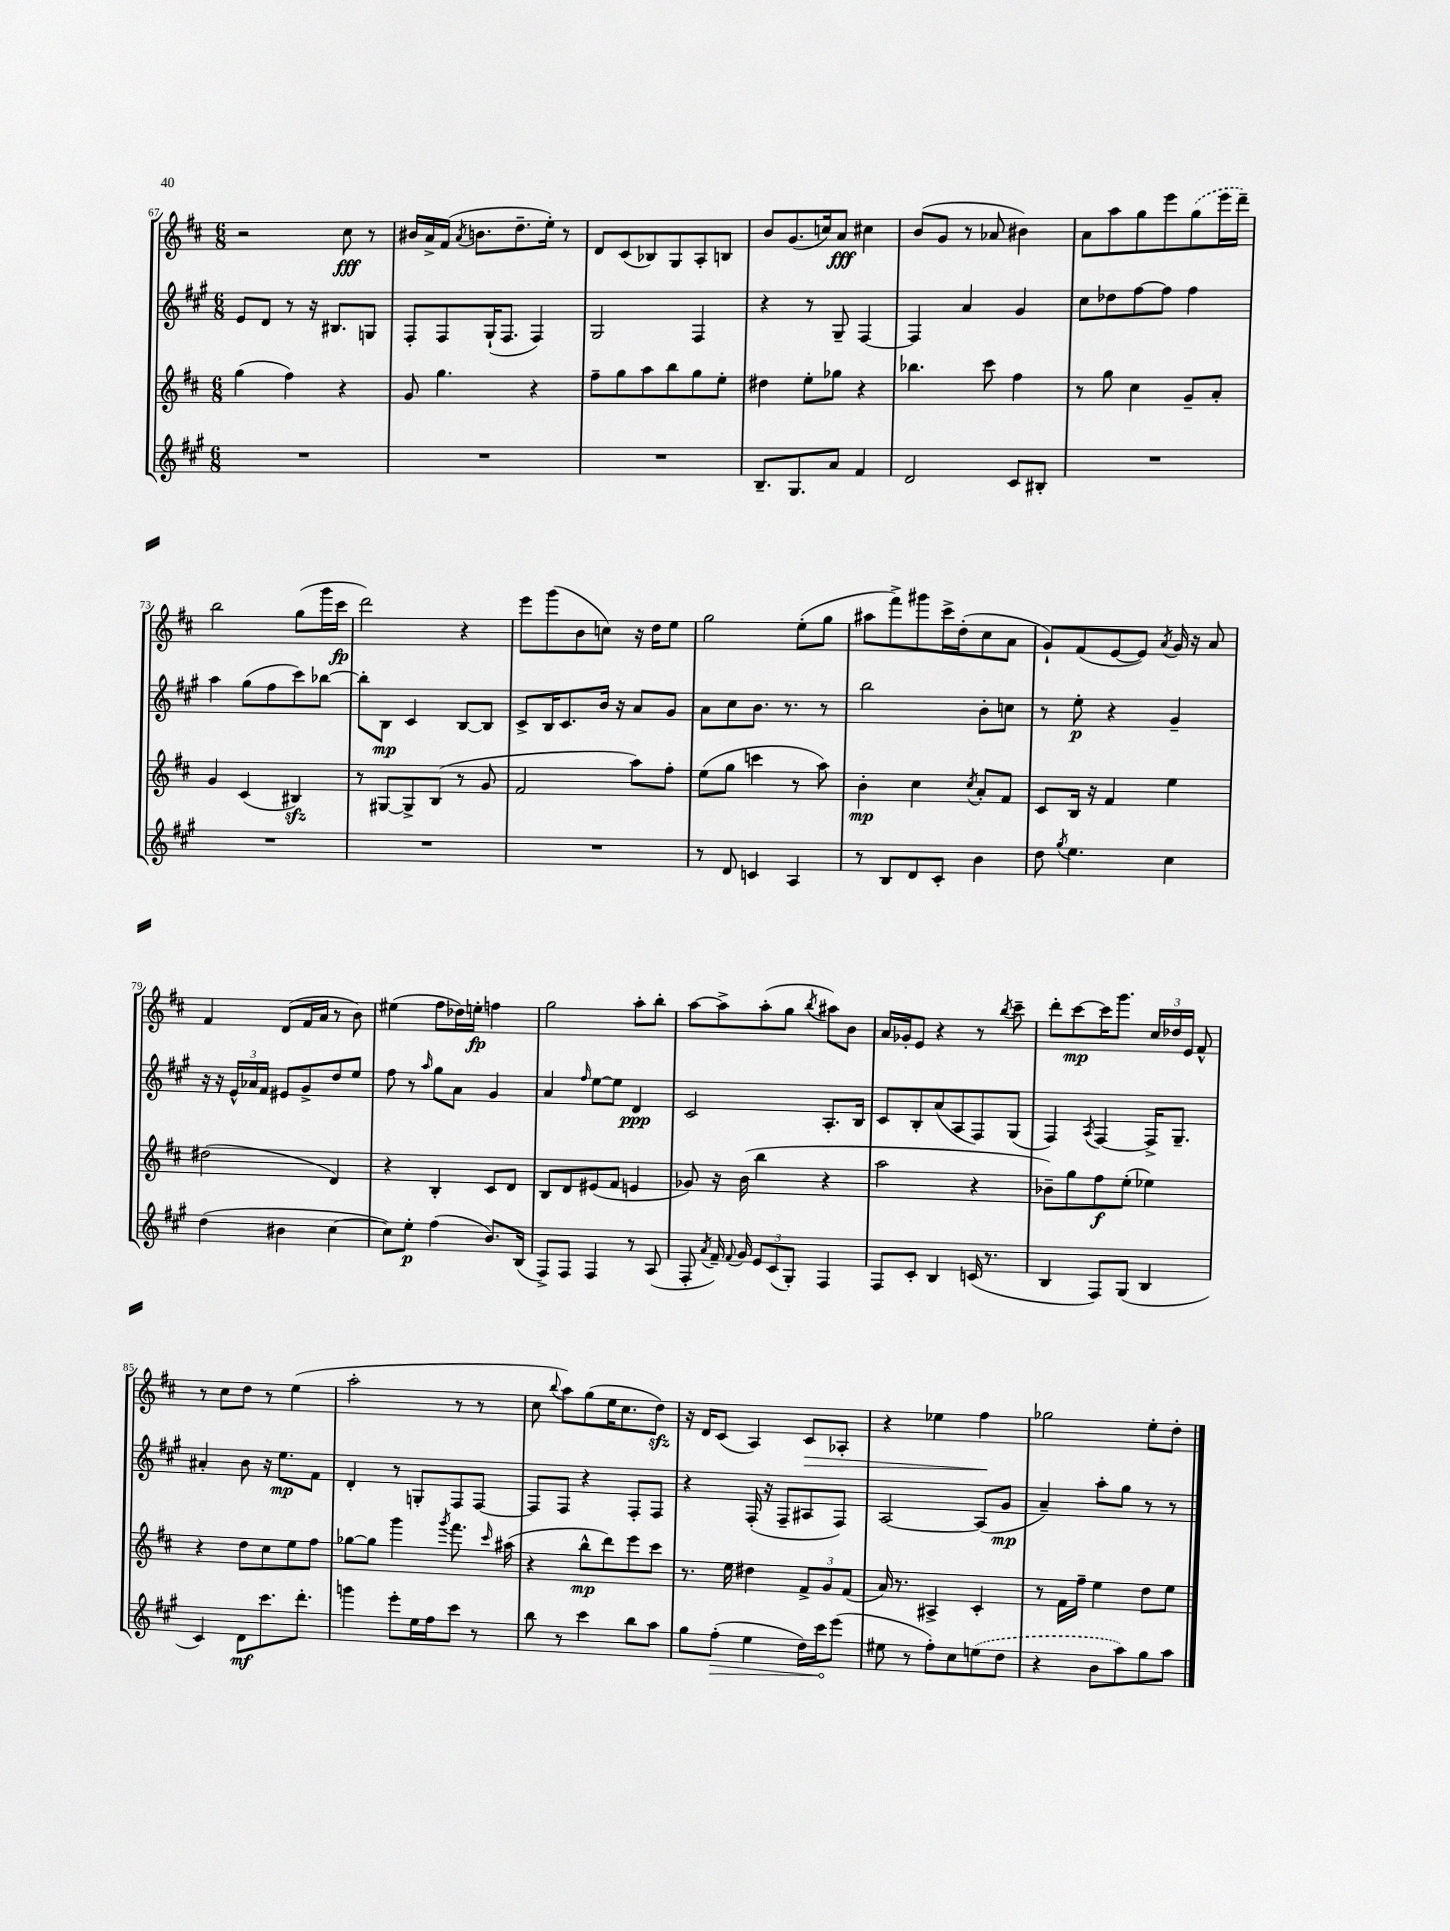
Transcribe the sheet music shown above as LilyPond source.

<<
\new StaffGroup <<
\new Staff = "s0" {
    \clef treble \key d \major \numericTimeSignature \time 6/8
    \autoBeamOff r2 cis''8\fff r8 |
    bis'16[ a'16-> fis'16]( \acciaccatura { a'8 } b'8.[ d''8.-- e''16]-.) r8 |
    d'8[ cis'8( bes8) g8 a8-. b8] |
    b'8[ g'8.( c''16) a'8]\fff cis''4 |
    b'8[( g'8] r8 aes'8 bis'4) |
    a'8[ a''8 g''8 e'''8 \once \slurDashed g''8( e'''16 d'''16]--) |
    b''2 g''8[( g'''16 cis'''16]\fp |
    d'''2) r4 |
    e'''8[ g'''8( b'8 c''8]) r16 d''16[ e''8] |
    g''2 e''8[-.( g''8] |
    ais''8[ fis'''8->) gis'''8 cis'''16-> d''16-.( cis''8 a'8] |
    g'8[-!) fis'8( e'8~ e'8]) \acciaccatura { a'8 } g'16 r16 a'8 |
    fis'4 d'8[( fis'16 a'16] r8 b'8) |
    eis''4( fis''8[ des''16) e''16]-.\fp f''4 |
    g''2 a''8[-. b''8]-. |
    a''8[~ a''8-> a''8-.( g''8] \acciaccatura { b''8 } ais''8[) b'8] |
    a'16[ ges'16-. e'8] r4 r8 \acciaccatura { b''8 } cis'''8-- |
    d'''8[-. cis'''8~\mp cis'''16 g'''8.] \tuplet 3/2 { cis''16[ des''16 e'16] } fis'8-^ |
    r8 cis''8[ d''8] r8 e''4( |
    a''2-. r8 r8 |
    cis''8 \appoggiatura { b''8 } a''8[) g''8( e''16 cis''8. d''8]\sfz) |
    r16 d'16[ cis'8]( a4) cis'8[\> aes8]-. |
    r4 ees''4 fis''4\! |
    ges''2 e''8[-. d''8]-. \bar "|." |
}
\new Staff = "s1" {
    \clef treble \key a \major \numericTimeSignature \time 6/8
    \autoBeamOff e'8[ d'8] r8 r16 bis8.[ g8] |
    fis8[-. fis8 gis16-!( fis8.] fis4) |
    gis2 fis4 |
    r4 r8 gis8-- fis4~ |
    fis4 a'4 gis'4 |
    cis''8[ des''8 fis''8~ fis''8] fis''4 |
    a''4 gis''8[( fis''8 cis'''8) bes''8]~ |
    bes''8[-. b8]\mp cis'4 b8[~ b8] |
    cis'8[-> b16 cis'8. b'16] r16 a'8[ gis'8] |
    a'8[ cis''8 b'8.] r8. r8 |
    b''2 b'8[-. c''8] |
    r8 e''8-.\p r4 gis'4-- |
    r16 r16 \tuplet 3/2 { e'16[-^ aes'16 fis'16] } eis'8[ gis'8-> d''8 e''8] |
    fis''8 r8 \grace { a''16 } gis''8[ a'8] gis'4 |
    a'4 \grace { fis''16 } e''8[~ e''8] d'4\ppp |
    cis'2 a8.[-. b16] |
    cis'8[ b8-. a'8( a8 fis8) gis8]( |
    fis4) \acciaccatura { a8 } fis4~ fis16[-> gis8.]-- |
    ais'4-. b'8 r16 e''8.[\mp fis'8] |
    d'4-. r8 g8[-. fis8 fis8]~ |
    fis8[ fis8] r4 fis8[-. fis8] |
    r4 fis16-.( r16 fis8[-- ais8 fis8]) |
    a2~ a8[( gis'8]\mp |
    a'4--) a''8[-. gis''8] r8 r8 \bar "|." |
}
\new Staff = "s2" {
    \clef treble \key d \major \numericTimeSignature \time 6/8
    \autoBeamOff g''4( fis''4) r4 |
    g'8 g''4. r4 |
    fis''8[-- g''8 a''8 b''8 g''8 e''8]-. |
    dis''4 e''8[-. ges''8] r4 |
    bes''4. cis'''8 fis''4 |
    r8 g''8 cis''4 g'8[-- a'8]-. |
    g'4 cis'4( bis4\sfz) |
    r8 gis8[~ gis8-> b8]( r8 g'8 |
    fis'2 a''8[) fis''8]-. |
    e''8[( g''8] c'''4 r8 a''8) |
    b'4-.\mp cis''4 \acciaccatura { cis''8 } a'8[-. fis'8] |
    cis'8[ b16] r16 fis'4 e''4 |
    dis''2( d'4) |
    r4 b4-. cis'8[ d'8] |
    b8[ d'8 eis'8( fis'8] e'4 |
    ges'8) r16 b'16( b''4 r4 |
    a''2 r4 |
    bes'8[--) g''8 fis''8\f e''8]-.( ees''4) |
    r4 d''8[ cis''8 e''8 fis''8] |
    ges''8[~ ges''8] g'''4 \acciaccatura { g'''8 } fis'''8. \grace { cis'''16 } ais''16( |
    r4 b''8[-^\mp d'''8) e'''8 cis'''8] |
    r8. e''16 dis''4 \tuplet 3/2 { fis'8[-> g'8 fis'8]( } |
    a'16) r8. ais4-> cis'4-. |
    r8 fis'16[ fis''16]-- e''4 d''8[ e''8] \bar "|." |
}
\new Staff = "s3" {
    \clef treble \key a \major \numericTimeSignature \time 6/8
    \autoBeamOff R2. |
    R2. |
    R2. |
    b8.[-- gis8. a'8] fis'4 |
    d'2 cis'8[ bis8]-. |
    R2. |
    R2. |
    R2. |
    R2. |
    r8 d'8 c'4 a4 |
    r8 b8[ d'8 cis'8]-. b'4 |
    d''8 \acciaccatura { gis''8 } e''4. cis''4 |
    d''4( bis'4 cis''4~ |
    cis''8[) e''8]-.\p fis''4( b'8.[) b16]( |
    fis8[->) fis8] fis4 r8 a8( |
    fis8-. \acciaccatura { a'8 } fis'16--) \appoggiatura { fis'8 } gis'16 \tuplet 3/2 { e'8[ cis'8( gis8]-.) } fis4 |
    fis8[ cis'8]-. b4 c'16( r8. |
    b4 fis8[) gis8]( b4 |
    cis'4) d'8[\mf cis'''8. d'''8.]-. |
    g'''4 e'''8[-. e''16 fis''16 cis'''8] r8 |
    b''8 r8 cis'''4 b''8[ a''8] |
    gis''8[ \once \override Hairpin.circled-tip = ##t fis''8]-.\>( e''4 d''16[) cis'''16\! e'''8]( |
    eis''8 r8 fis''8[-.) cis''8 \once \slurDashed e''8( d''8] |
    r4 b'8[ a''8) gis''8 a''8] \bar "|." |
}
>>
>>
\layout { \context { \Score currentBarNumber = #67 } }
